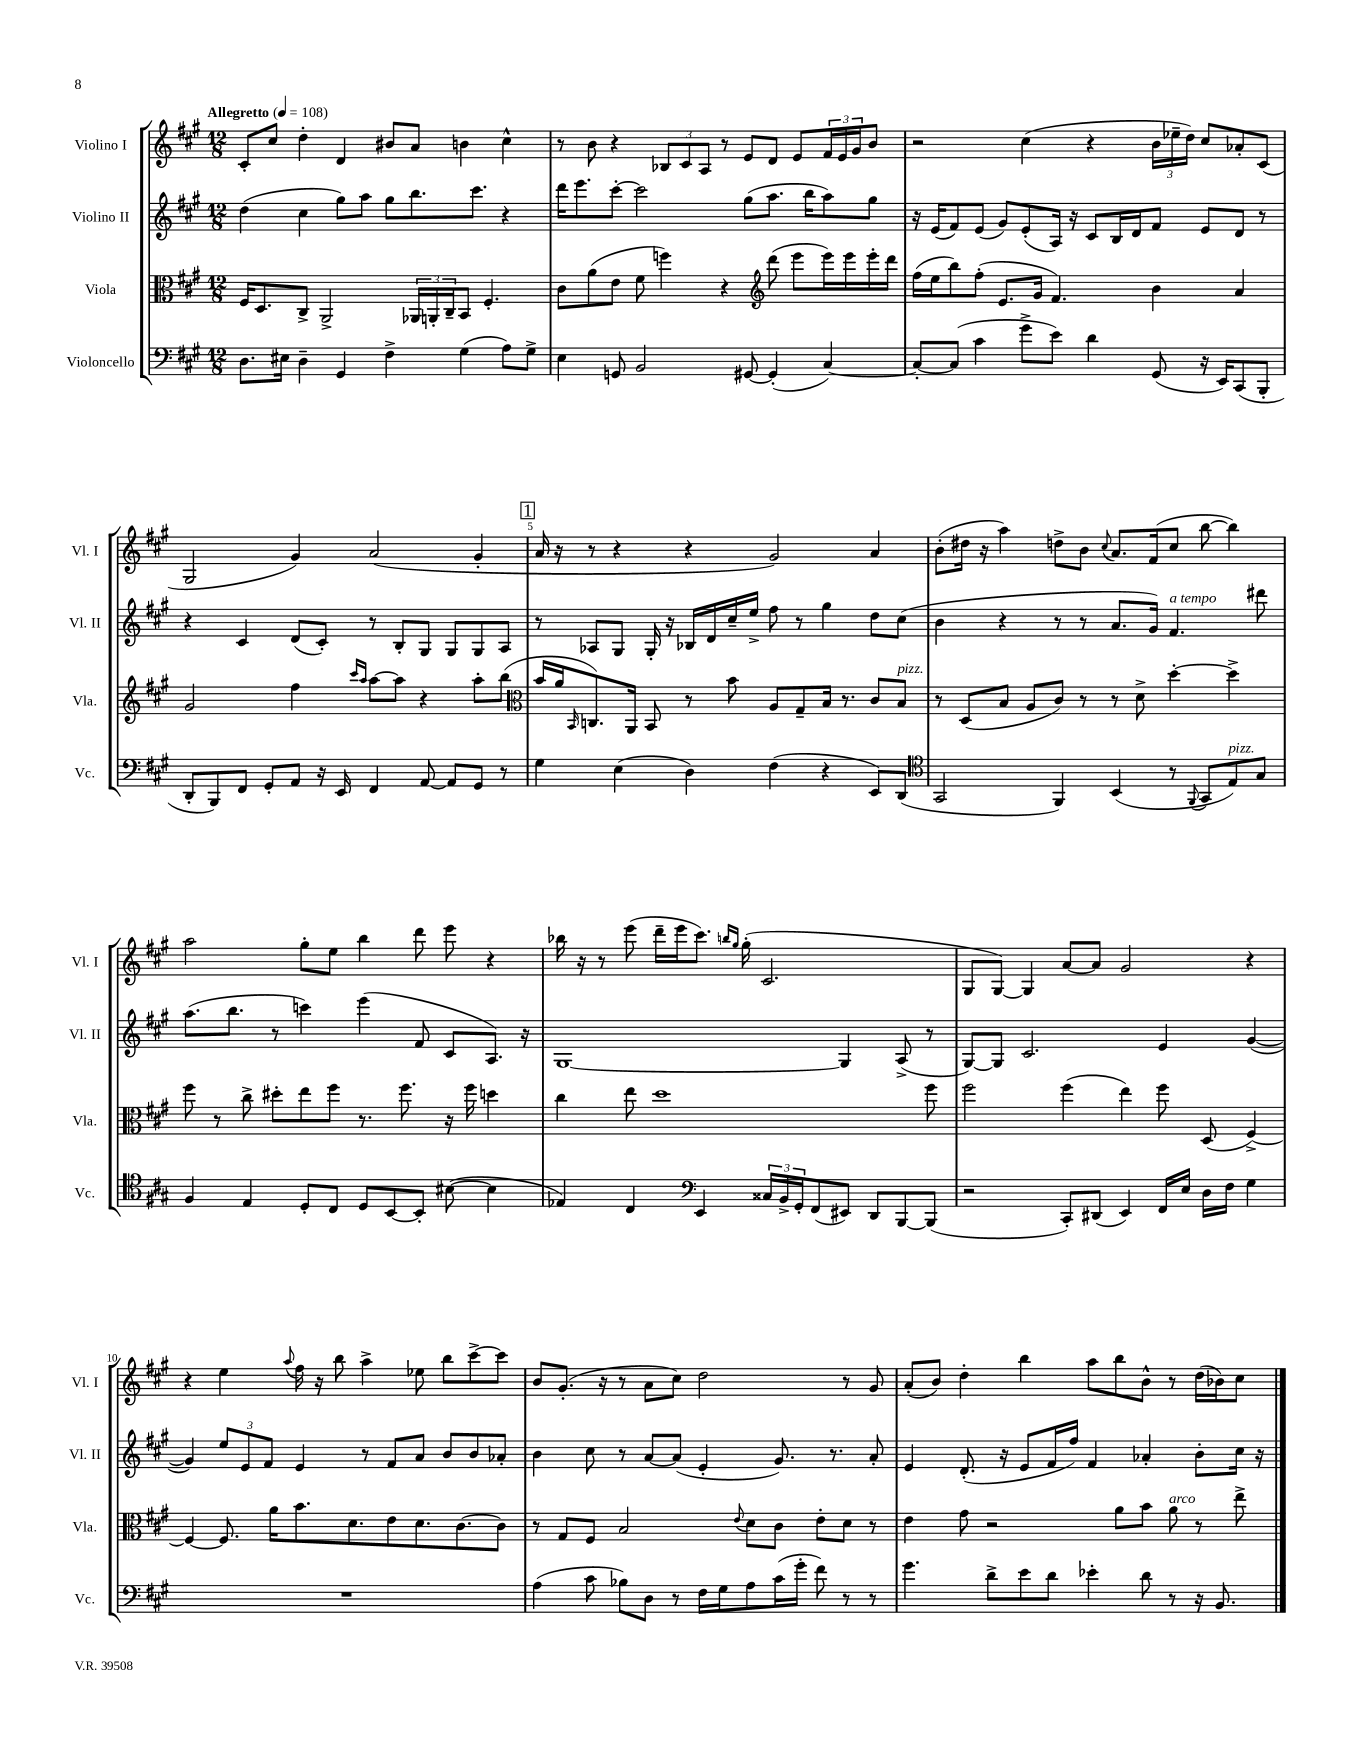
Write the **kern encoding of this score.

**kern	**kern	**kern	**kern
*part4	*part3	*part2	*part1
*staff4	*staff3	*staff2	*staff1
*I"Violoncello	*I"Viola	*I"Violino II	*I"Violino I
*I'Vc.	*I'Vla.	*I'Vl. II	*I'Vl. I
*clefF4	*clefC3	*clefG2	*clefG2
*k[f#c#g#]	*k[f#c#g#]	*k[f#c#g#]	*k[f#c#g#]
*M12/8	*M12/8	*M12/8	*M12/8
*MM108	*MM108	*MM108	*MM108
=1	=1	=1	=1
!	!	!	!LO:TX:a:B:t=Allegretto
8.D\L	16F#/KL	(4dd\	8c#'/L
.	8.D/	.	.
.	.	.	8cc#/J
16E#X\Jk	.	.	.
4D~\	8C#^/J	4cc#\	4dd'\
.	2AA^/	.	.
4GG#/	.	8gg#\L)	4d/
.	.	8aa\J	.
4F#^\	.	8gg#\L	8b#X/L
.	24AA-X/LL	8.bb\	8a/J
.	24AAn'/	.	.
.	24C#~/J	.	.
(4G#\	8BB/J	.	4bn\
.	.	8.ccc#\J	.
.	4.F#'/	.	.
8A\L)	.	4r	4cc#^^\
8G#^\J	.	.	.
=2	=2	=2	=2
4E\	8c#\L	16ddd\KL	8r
.	.	8.eee\	.
.	(8a\	.	8b\
8GGn/	8e\J	[8ccc#'\J	4r
2BB/	8f#\	2ccc#\]	.
.	4ffn\)	.	12B-X/L
.	.	.	12c#/
.	.	.	12A/J
.	4r	.	8r
[8GG#X/	.	(8gg#\L	8e/L
*	*clefG2	*	*
(4GG#'/]	(8ddd\	8.aa\J	8d/J
.	8eee\L	.	8e/L
.	.	16bb\KL	.
[4C#/)	16eee\L)	8aa\)	24f#/L
.	.	.	24e/
.	16eee\	.	.
.	.	.	24g#/J
.	16eee'\	8gg#\J	8b/J
.	16ddd\JJ	.	.
=3	=3	=3	=3
8C#'/L_	(16ff#\LL	16r	2r
.	16ee\J	(16e/KL	.
(8C#/J]	8bb\)	8f#/)	.
4c#\	(8ff#'\J	(8e/J	.
.	8.e/L	8g#/L)	.
8g#^\L	.	(8e'/	(4cc#\
.	16g#/Jk	.	.
8e\J)	4.f#/)	16A/Jk)	.
.	.	16r	.
4d\	.	8c#/L	4r
.	.	16B/L	.
.	.	16d/J	.
(8GG#/	4b\	8f#/J	24b\LL
.	.	.	24ee-X~\
.	.	.	24dd\JJ)
16r	.	8e/L	8cc#/L
16EE/KL)	.	.	.
(8CC#/	4a/	8d/J	8a-X'/
8BBB'/J	.	8r	(8c#/J
!!LO:LB:g=z
=4	=4	=4	=4
8DD'/L	2g#/	4r	2G#/
8BBB/)	.	.	.
8FF#/J	.	4c#/	.
8GG#'/L	.	.	.
8AA/J	4ff#\	(8d/L	4g#/)
16r	.	8c#'/J)	.
16EE/	.	.	.
.	16qqccc#/LL	.	.
.	16qqaa/JJ	.	.
4FF#/	[8aa\L	8r	(2a/
.	8aa\J]	8B'/L	.
[8AA/	4r	8G#/J	.
8AA/L]	.	8G#/L	.
8GG#/J	8aa'\L	8G#/	4g#'/
8r	(8bb\J	8A/J	.
!!LO:REH:place=s1:t=1
=5	=5	=5	=5
*	*clefC3	*	*
4G#\	16b/LL	8r	16a/
.	16a/J	.	16r
.	16qqBB/	.	.
.	8.Cn/)	8A-X/L	8r
(4E\	.	8G#/J	4r
.	16AA/Jk	.	.
.	8BB/	16G#'/	.
.	.	16r	.
4D\)	8r	16B-X/LL	4r
.	.	16d/	.
.	8b\	16cc#~/	.
.	.	16ee^/JJ	.
(4F#\	8A/L	8ff#\	2g#/)
.	8G#~/	8r	.
4r	16B/Jk	4gg#\	.
.	8.r	.	.
8EE/L)	8c#/L	8dd\L	4a/
!	!LO:TX:a:i:t=pizz.	!	!
(8DD/J	8B/J	(8cc#\J	.
=6	=6	=6	=6
*clefC4	*	*	*
2GG#/	8r	4b\	(8b'\L
.	(8D/L	.	16dd#X\Jk
.	.	.	16r
.	8B/J	4r	4aa\)
.	8A/L	.	.
4FF#/)	8c#/J)	8r	8ddn^\L
.	8r	8r	8b\J
.	.	.	8qqcc#/
(4BB/	8r	8.a/L	8.a/L
.	8d^\	.	.
.	.	16g#/Jk)	(16f#/k
!	!	!LO:TX:a:i:t=a tempo	!
8r	[4dd'\	4.f#/	8cc#/J
8qqFF#/	.	.	.
8GG#/L	.	.	[8bb\
!LO:TX:a:i:t=pizz.	!	!	!
8E/)	4dd^\]	.	4bb\])
8G#/J	.	8ddd#X\	.
!!LO:LB:g=z
=7	=7	=7	=7
4F#/	8ff#\	(8.aa\L	2aa\
.	8r	.	.
.	.	8.bb\J	.
4E/	8cc#^\	.	.
.	8dd#X'\L	8r	.
8D'/L	8ee\	4cccn\)	8gg#'\L
8C#/J	8ff#\J	.	8ee\J
8D/L	8.r	(4eee\	4bb\
[8BB/	.	.	.
.	8.ff#\	.	.
8BB'/J]	.	8f#/	8ddd\
([8B#X\	16r	8c#/L	8eee\
.	16ff#\	.	.
4B#\]	4ddn\	8.A/J)	4r
.	.	16r	.
=8	=8	=8	=8
4E-X/)	4cc#\	[1G#	16bb-X\
.	.	.	16r
.	.	.	8r
4C#/	8ee\	.	(8eee\
.	1dd	.	16ddd~\LL
.	.	.	16eee\J
*clefF4	*	*	*
4EE/	.	.	8.ccc#\J)
.	.	.	16qqbbn/LL
.	.	.	16qqgg#/JJ
.	.	.	(16gg#'\
24C##X/LL	.	.	2.c#/
24BB^/	.	.	.
24GG#'/J	.	.	.
(8FF#/	.	.	.
8EE#X/J)	.	4G#/]	.
8DD/L	.	.	.
[8BBB/	.	(8A^/	.
(8BBB/J]	8ff#\	8r	.
=9	=9	=9	=9
2r	2ff#\	[8G#/L)	8G#/L
.	.	8G#/J]	[8G#/J)
.	.	2.c#/	4G#/]
8CC#'/L)	(4ff#\	.	[8a/L
(8DD#X/J	.	.	8a/J]
4EE/)	4ee\)	.	2g#/
16FF#/LL	8ff#\	4e/	.
16E/JJ	.	.	.
16D\LL	(8D/	.	.
16F#\JJ	.	.	.
4G#\	[4F#^/)	([4g#/	4r
!!LO:LB:g=z
=10	=10	=10	=10
1.r	4F#/_	4g#/])	4r
.	8.F#/]	12ee/L	4ee\
.	.	12e/	.
.	.	12f#/J	.
.	16a\KL	.	.
.	.	.	8qqaa/
.	8.b\	4e/	16ff#\
.	.	.	16r
.	.	.	8bb\
.	8.d\	.	.
.	.	8r	4aa^\
.	8e\	8f#/L	.
.	8.d\	8a/J	8ee-X\
.	.	8b/L	8bb\L
.	[8.c#\	.	.
.	.	8b/	[8ccc#^\
.	8c#\J]	8a-X'/J	8ccc#\J]
=11	=11	=11	=11
(4A\	8r	4b\	8b/L
.	8G#/L	.	(8.g#'/J
8c#\	8F#/J	8cc#\	.
.	.	.	16r
8B-X\L)	2B/	8r	8r
8D\J	.	[8a/L	8a\L
8r	.	(8a/J]	8cc#\J)
16F#\LL	.	4e'/	2dd\
16G#\J	.	.	.
.	8qqe/	.	.
8A\	8d\L	.	.
(16c#\L	8c#\J	8.g#/)	.
16g#'\JJ	.	.	.
8f#\)	8e'\L	.	.
.	.	8.r	.
8r	8d\J	.	8r
8r	8r	8a'/	8g#/
=12	=12	=12	=12
4.g#\	4e\	4e/	(8a'/L
.	.	.	8b/J)
.	8g#\	(8.d'/	4dd'\
8d^\L	2r	.	.
.	.	16r	.
8e\	.	8e/L	4bb\
8d\J	.	16f#/L	.
.	.	16ff#/JJ)	.
4e-X'\	.	4f#/	8aa\L
.	8a\L	.	8bb\
8d\	8b\J	4a-X'/	8b^^\J
!	!LO:TX:a:i:t=arco	!	!
8r	8a\	.	8r
16r	8r	8b'\L	(16dd\LL
8.BB/	.	.	16b-X\J)
.	8ee^\	16cc#\Jk	8cc#\J
.	.	16r	.
==	==	==	==
*-	*-	*-	*-
